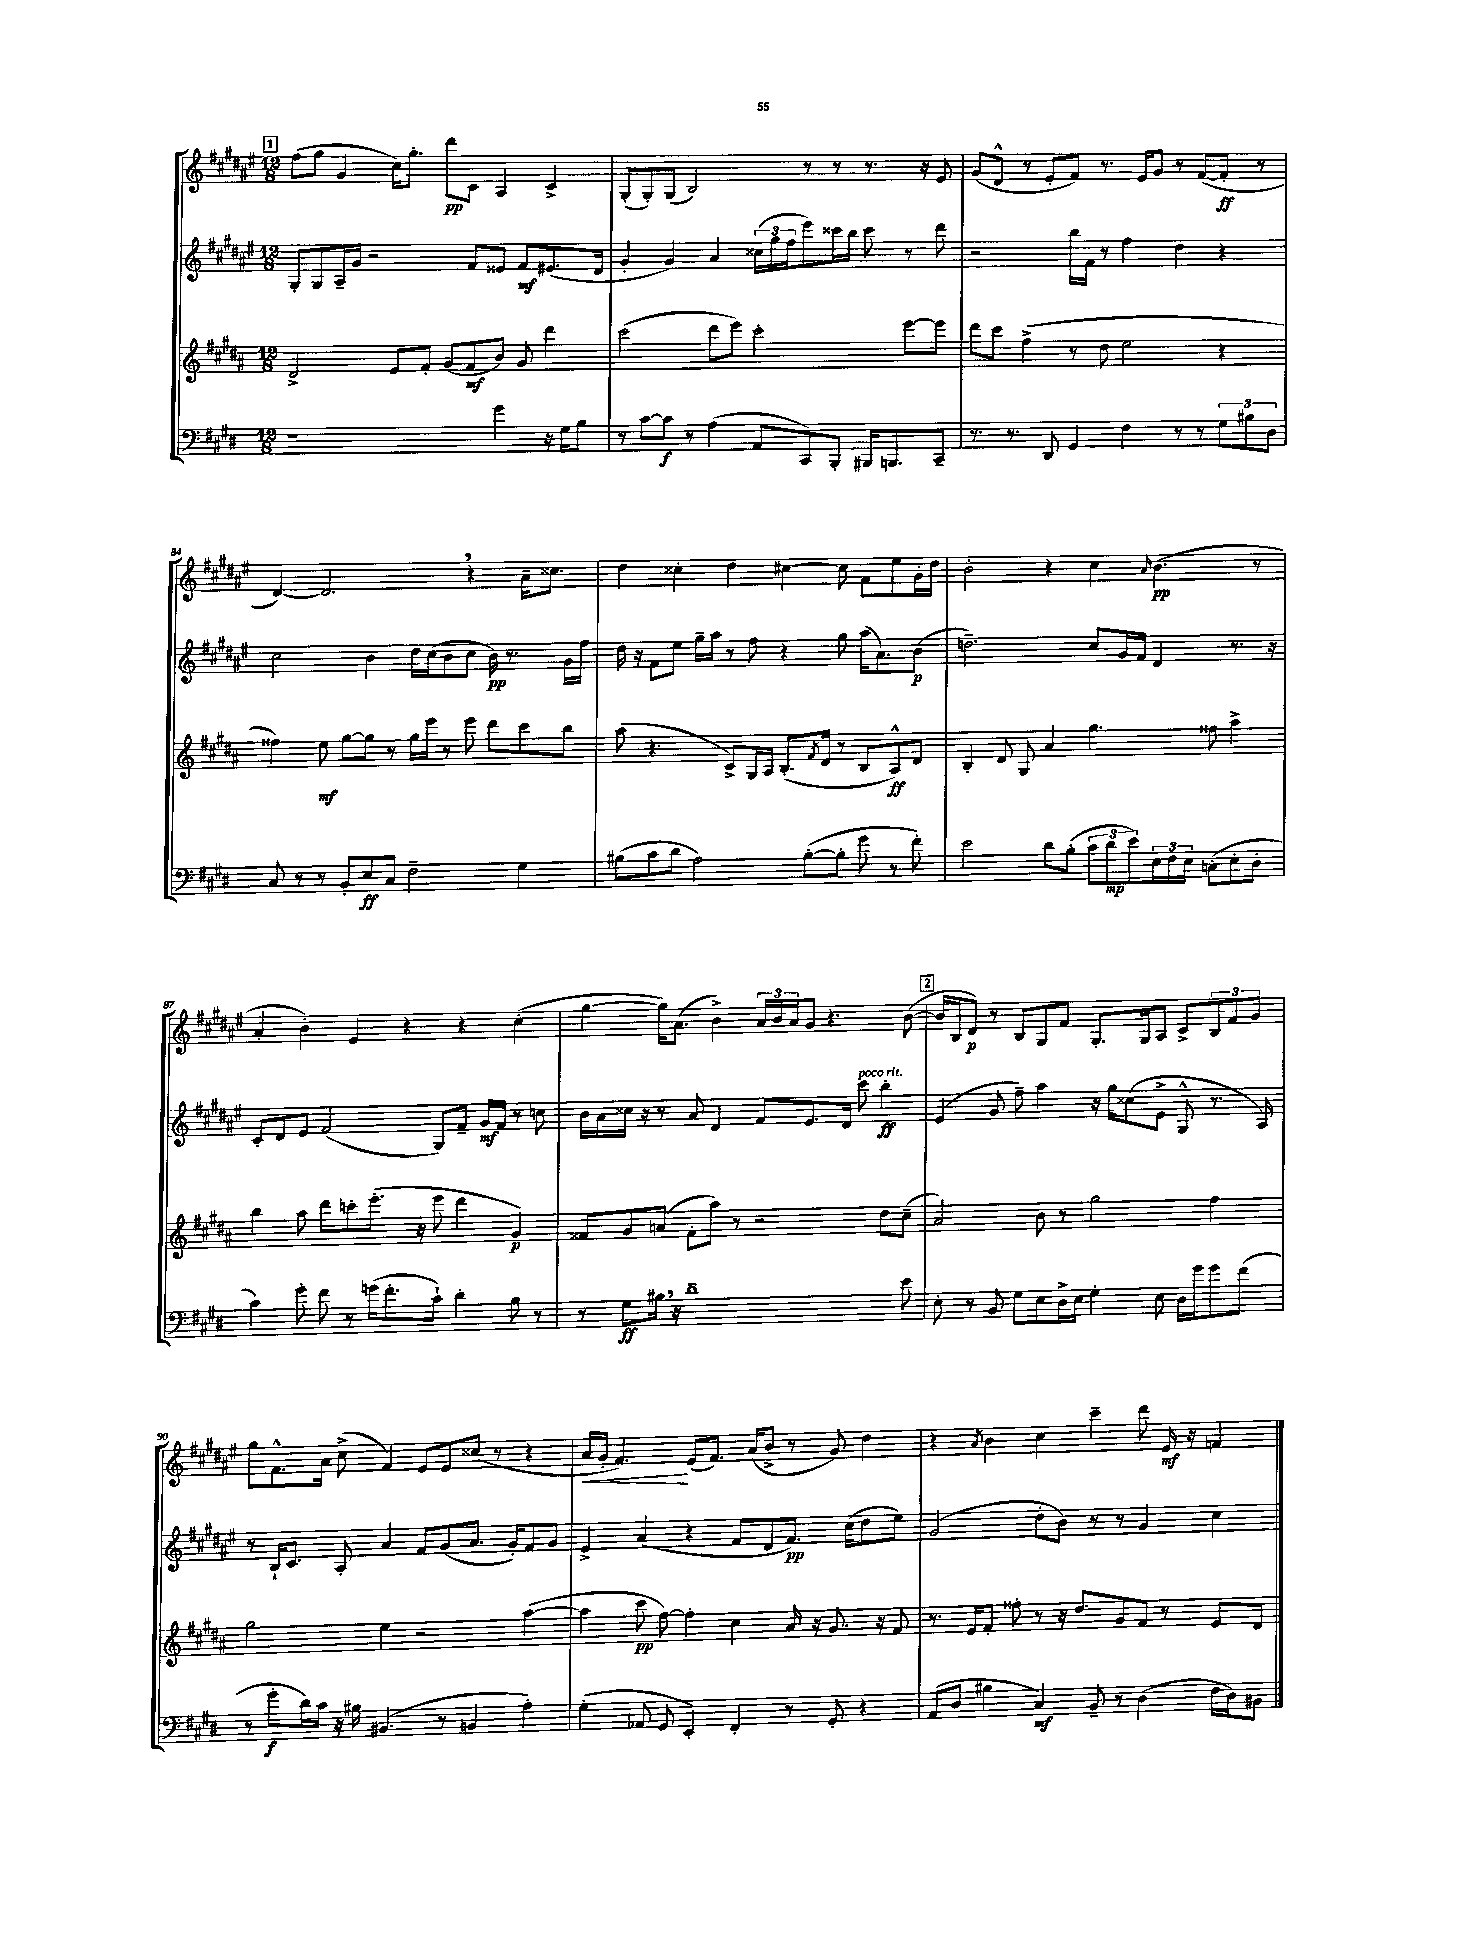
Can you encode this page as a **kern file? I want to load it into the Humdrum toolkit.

**kern	**kern	**kern	**kern
*staff4	*staff3	*staff2	*staff1
*clefF4	*clefG2	*clefG2	*clefG2
*k[f#c#g#d#]	*k[f#c#g#d#a#]	*k[f#c#g#d#a#e#]	*k[f#c#g#d#a#e#]
*M12/8	*M12/8	*M12/8	*M12/8
1r	2d#^	8G#'	(8ff#
.	.	8G#	8gg#
.	.	16A#~	4g#
.	.	16g#	.
.	.	2r	.
.	8e	.	16cc#)
.	.	.	8.gg#'
.	8f#'	.	.
.	(8g#	.	8ddd#
.	8f#	8f#	8c#
4g#	8b)	8e##	4A#
.	8g#	8f#	.
16r	4ddd#	(8.e#	4c#^
16G#	.	.	.
8B	.	.	.
.	.	16d#	.
=	=	=	=
8r	(2ccc#	4g#'	(8G#'
[8c#	.	.	8G#')
8c#]	.	4g#)	(8G#
8r	.	.	2B)
(4A	8ddd#	4a#	.
.	8eee)	.	.
8AA	2ccc#'	(24cc##	.
.	.	24gg#	.
.	.	24ff#	.
8CC#)	.	8eee#)	8r
8BBB'	.	16ccc##	8r
.	.	16bb	.
16BBB#	.	8ccc##	8.r
8.BBB	.	.	.
.	[8eee	8r	.
.	.	.	16r
8CC#~	8eee]	8ddd#	8e#
=	=	=	=
8.r	8ddd#	2r	(8g#
.	8ccc#	.	8d#^^
8.r	.	.	.
.	(4ff#^	.	8r
8DD#	.	.	8e#'
4GG#	8r	16bb	8f#)
.	.	16f#	.
.	8dd#	8r	8.r
4F#	2ee	4ff#	.
.	.	.	16e#
.	.	.	8g#
8r	.	4dd#	8r
8r	.	.	([8f#
12G#	4r	4r	8f#']
12B#	.	.	.
.	.	.	8r
12D#	.	.	.
=	=	=	=
8C#	4ff##)	2cc#	[4d#)
8r	.	.	.
8r	8ee	.	2.d#]
8BB'	[8gg#	.	.
8E	8gg#]	4b	.
8C#	8r	.	.
2F#~	16gg#	16dd#	.
.	16eee	(16cc#	.
.	8r	8b	.
.	8eee	8cc#	4r
.	8ddd#	16b)	.
.	.	8.r	.
4G#	8ccc#	.	16a#~
.	.	.	8.cc##
.	8bb	16g#	.
.	.	16ff#	.
=	=	=	=
(8B#	(8aa#	16dd#	4dd#
.	.	16r	.
8c#	4.r	8f#	.
8d#	.	8ee#	4cc##'
2A)	.	16gg#~	.
.	.	16aa#	.
.	8c#^)	8r	4dd#
.	16G#	8ff#	.
.	16A#	.	.
.	(8.B'	4r	[4cc#
([8B#'	.	.	.
.	8qf#	.	.
.	16d#	.	.
8B#']	8r	8gg#	8cc#]
8g#	8B	(16aa#	8f#
.	.	8.a#)	.
8r	8A#^^)	.	8ee#
8f#')	8d#	(8b	16g#'
.	.	.	16dd#
=	=	=	=
2e	4B'	2.dd~)	2b'
.	8d#	.	.
.	8G#	.	.
8d#	4a#	.	4r
(8B'	.	.	.
12c#	4.gg#	8cc#	4cc#
12d#	.	.	.
.	.	16g#	.
12e)	.	.	.
.	.	16f#	.
.	.	.	16qqa#
24E	.	4d#	(4.b
24F#	.	.	.
24E	.	.	.
(8C'	8ff##	.	.
8E'	4aa#^	8.r	.
8D#'	.	.	8r
.	.	16r	.
=	=	=	=
4c#)	4bb	8c#'	4a#'
.	.	8d#	.
8g#'	8aa#	8e#	4b')
8f#	8ddd#	(2f#	.
8r	8ccc'	.	4e#
(16g	(8.eee'	.	.
8.f#'	.	.	.
.	.	.	4r
.	16r	.	.
8c#`)	8eee	8G#)	.
4d#'	4ddd#	8f#~	4r
.	.	16g#	.
.	.	16f#	.
8B	4g#)	8r	(4cc#'
8r	.	8cc	.
=	=	=	=
8r	8f##	16b	[4gg#
.	.	16a#	.
8G#	8g#	16cc##	.
.	.	16r	.
16B#	(8a	8r	16gg#])
16r	.	.	(8.a#
1d#~	8f##'	8a#	.
.	8aa#)	4d#	4b^)
.	8r	.	.
.	2r	8f#	24a#
.	.	.	24b
.	.	.	24a#
.	.	8.e#	8g#
.	.	.	4.r
.	.	16d#	.
.	.	8ccc#	.
.	8dd#	4bb'	.
8e	(8cc#~	.	([8b
=	=	=	=
8E'	2a#)	(4e#	16b]
.	.	.	16B
8r	.	.	8d#)
8BB	.	8g#	8r
8G#	.	8ff#~)	8B
8E	8b	4aa#	8G#
16D#^	8r	.	8f#
16E	.	.	.
4G#'	2gg#	16r	8.G#'
.	.	16gg#	.
.	.	(8cc##	.
.	.	.	16G#
8E	.	8e#^	8A#
16D#	.	8G#^^	8c#^
16g#	.	.	.
8g#	4ff#	8.r	12B
.	.	.	12f#
(8f#	.	.	.
.	.	.	12g#
.	.	16A#)	.
=	=	=	=
8r	2gg#	8r	8gg#
8g#'	.	16B`	8.f#^^
.	.	8.c#	.
16d#)	.	.	.
16c#	.	.	16a#
16r	.	8A#'	(8cc#^
16B#	.	.	.
(4.BB#	4ee	4a#	4f#)
.	2r	8f#	8e#
8r	.	(8g#	8e#
4BB	.	8.a#	(8cc##
.	.	.	8r
.	.	16g#')	.
4A')	([4aa#	8f#	4r
.	.	8g#	.
=	=	=	=
(4G#'	4aa#]	4e#^	16a#
.	.	.	16g#'
.	.	.	4.f#)
8AA-	8ccc#	(4a#	.
8GG#	[8ff#)	.	.
4EE')	4ff#']	4r	(8e#
.	.	.	8.f#)
4FF#'	4cc#	8f#	.
.	.	.	(16a#
.	.	8d#	8b^
8r	16a#	8.f#)	8r
.	16r	.	.
8GG#'	8.g#	.	8g#)
.	.	(16cc#	.
4r	.	8dd#	4dd#
.	16r	.	.
.	8f#	8ee#)	.
=	=	=	=
(8AA	8.r	(2g#	4r
8D#	.	.	.
.	16e	.	.
.	.	.	8qa#
4B#	8f#'	.	4b
.	8ff##'	.	.
4C#)	8r	8dd#'	4cc#
.	16r	8b)	.
.	8.dd#	.	.
8BB~	.	8r	4ccc#~
8r	8g#	8r	.
(4D#	8f#	4g#	8ddd#
.	8r	.	16e#
.	.	.	16r
16F#	8e	4cc#	4f
16D#)	.	.	.
8BB#	8d#	.	.
==	==	==	==
*-	*-	*-	*-
